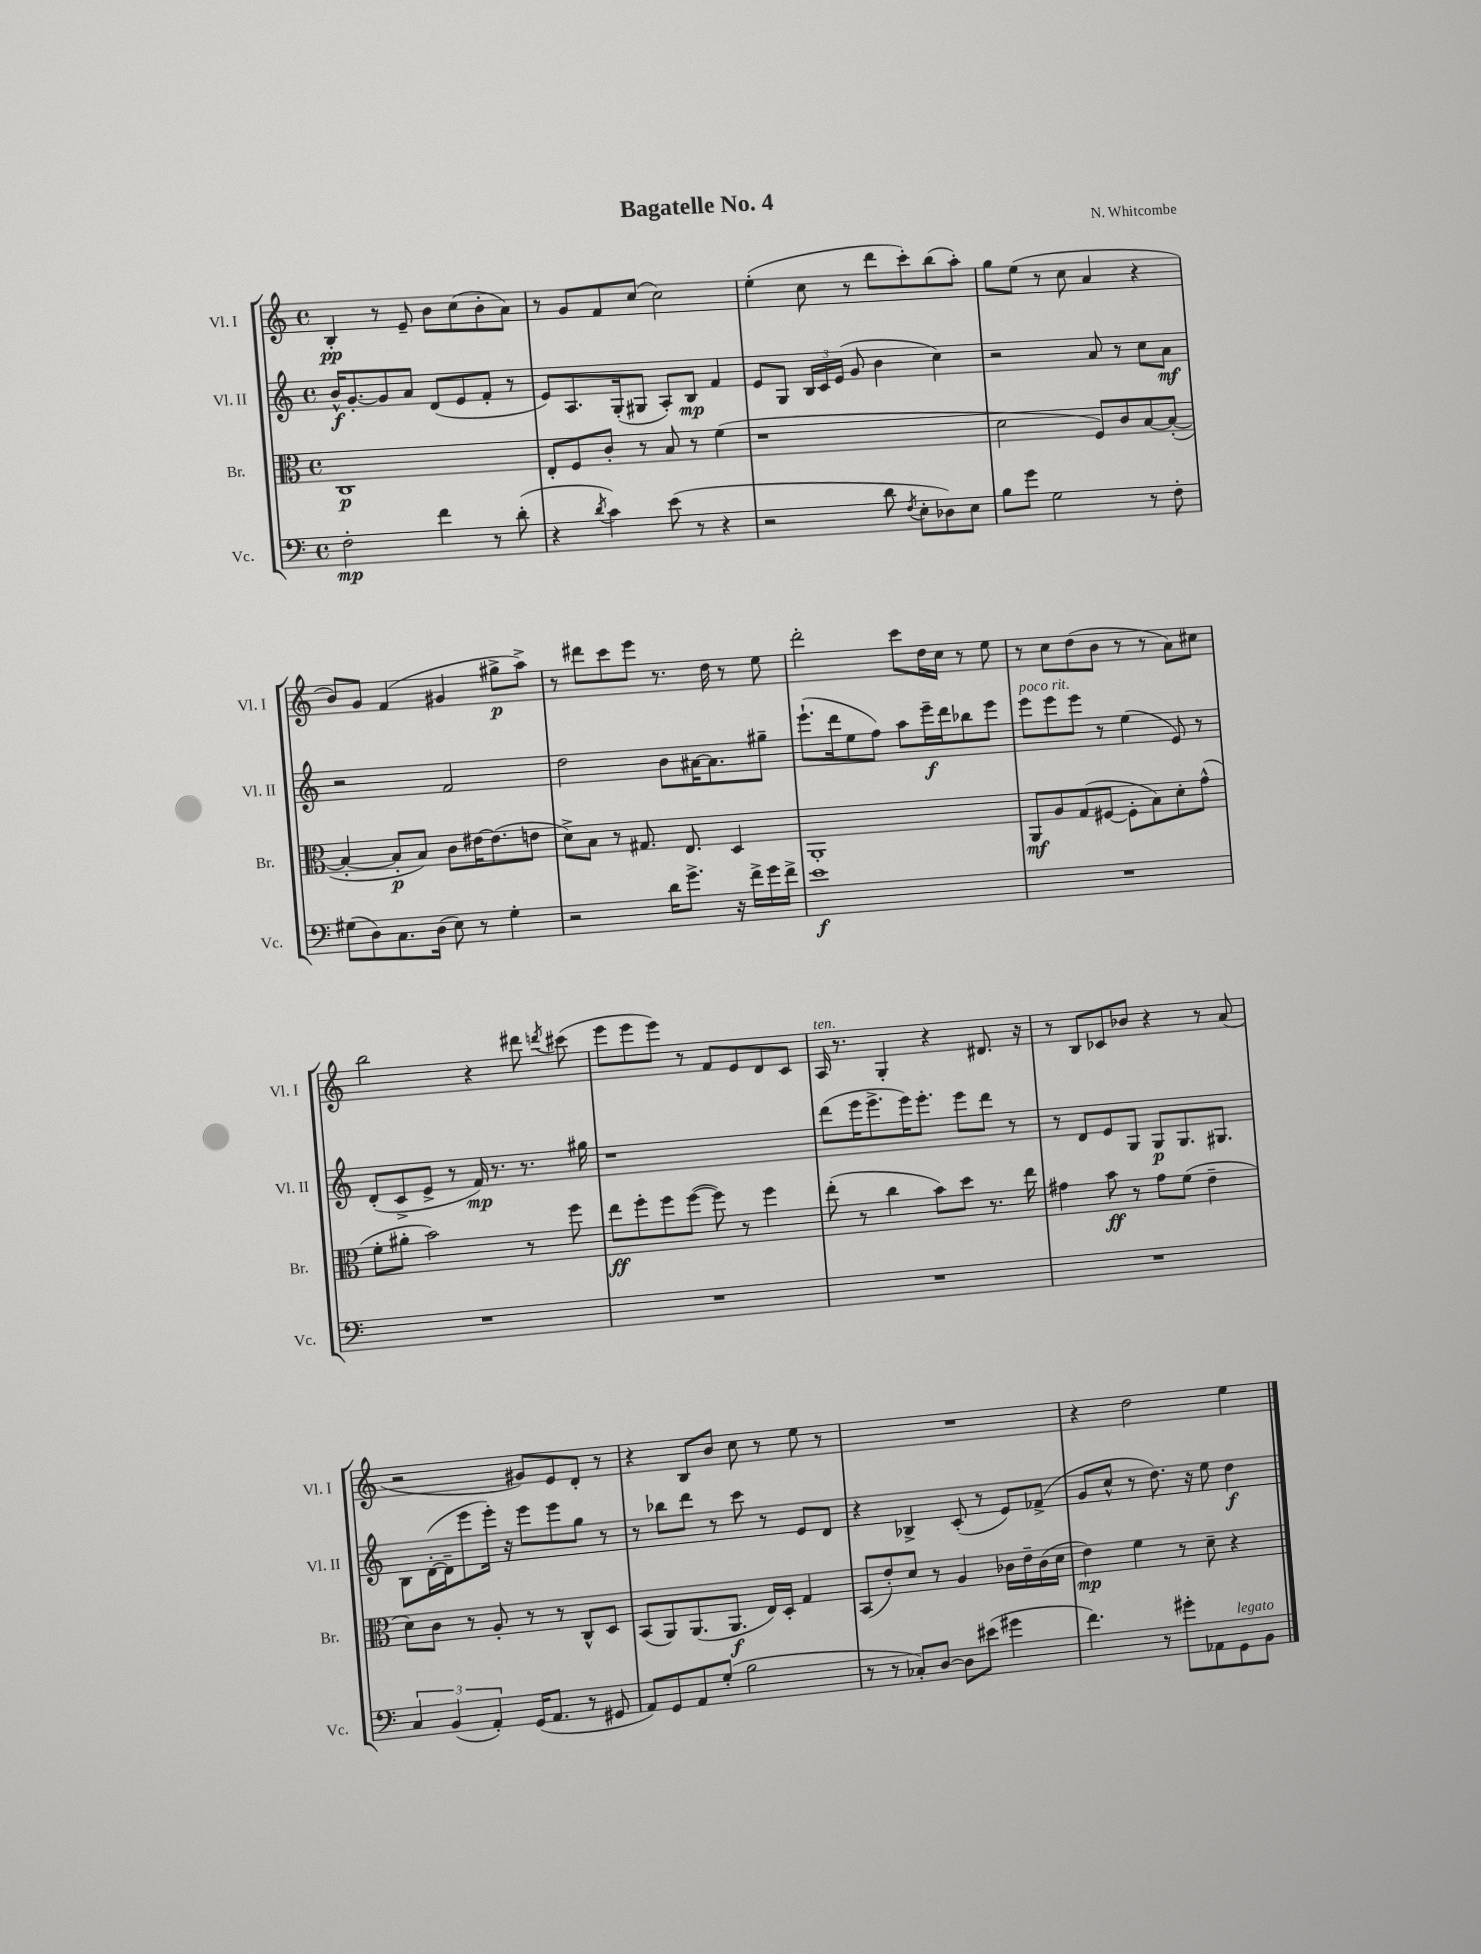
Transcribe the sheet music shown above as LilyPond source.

\header { title = "Bagatelle No. 4" composer = "N. Whitcombe" }
<<
\new StaffGroup <<
\new Staff = "s0" \with { instrumentName = "Vl. I" shortInstrumentName = "Vl. I" } {
    \clef treble \key c \major \defaultTimeSignature \time 4/4
    \autoBeamOff b4-.\pp r8 e'8-- b'8[ c''8( b'8-. a'8]) |
    r8 g'8[ f'8 c''8]( c''2) |
    e''4-.( c''8 r8 d'''8[ c'''8-.) b''8( a''8]-.) |
    g''8[ e''8]( r8 c''8 a'4 r4 |
    b'8[) g'8] f'4( gis'4 gis''8[->\p a''8]->) |
    r8 dis'''8[ c'''8 e'''8] r8. d''16 r8 e''8 |
    d'''2-. c'''8[ d''16 c''16] r8 e''8 |
    r8 c''8[ d''8( b'8] r8 r8 a'8[) cis''8] |
    b''2 r4 dis'''8 \acciaccatura { d'''8 } cis'''8( |
    e'''8[ e'''8 e'''8]) r8 f'8[ e'8 d'8 c'8] |
    a16^\markup { \italic "ten." } r8. g4-. r4 dis'8. r16 |
    r8 b8[ ces'8 bes'8] r4 r8 a'8( |
    r2 gis'8[) e'8 d'8]-. r8 |
    r4 b8[ b'8] c''8 r8 e''8 r8 |
    R1 |
    r4 d''2 e''4 \bar "|." |
}
\new Staff = "s1" \with { instrumentName = "Vl. II" shortInstrumentName = "Vl. II" } {
    \clef treble \key c \major \defaultTimeSignature \time 4/4
    \autoBeamOff b'16[-^\f g'8.~-. g'8 a'8] d'8[( e'8 f'8]-. r8 |
    e'8[) a8. g16-.( gis8] a8[-.) b8]\mp f'4 |
    e'8[ g8] \tuplet 3/2 { b16[ c'16 e'16]( } g'8 b'4 c''4) |
    r2 a'8 r8 c''8[ a'8]\mf |
    r2 f'2 |
    d''2 b'8[ ais'16~ ais'8. gis''8]-- |
    e'''8.[-!( d'''16 e''8 f''8]) a''8[ e'''16--\f d'''16 bes''8 e'''8] |
    e'''8[^\markup { \italic "poco rit." } e'''8 e'''8] r8 e''4( e'8) r8 |
    d'8[-.( c'8-> e'8]-> r8 f'16\mp) r8. r8. gis''16 |
    r1 |
    d'''8[( e'''16 e'''8.-> e'''16) e'''8.]-. e'''8[ d'''8] r8 |
    r8 d'8[ e'8 g8] g8[\p g8. gis8.] |
    b8[ d'16~-.( d'16-- e'''8 e'''16]-.) r16 e'''8[ e'''8 g''8] r8 |
    r8 bes''8[ d'''8] r8 c'''8 r8 e'8[ d'8] |
    r4 bes4-> c'8-.( r8 e'8[) fes'8]->( |
    g'8[ c''8]-^ r8 d''8.) r16 e''8 d''4\f \bar "|." |
}
\new Staff = "s2" \with { instrumentName = "Br." shortInstrumentName = "Br." } {
    \clef alto \key c \major \defaultTimeSignature \time 4/4
    \autoBeamOff c1\p |
    e8[-. f8 c'8]-. r8 b8 r8 f'4( |
    r1 |
    d'2 f8[) c'8 b8~ b8]~-.( |
    b4~-. b8[-.\p b8]) c'8[ eis'16~ eis'8.( e'8] |
    d'8[->) b8] r8 gis8. e8. d4 |
    a,1-. |
    a,8[\mf a8 g8( fis8]~ fis8[-. b8) d'8-. g'8]-^( |
    f'8[-. ais'8]-. b'2) r8 f''8 |
    e''8[\ff f''8-. f''8 f''8]~( f''8) r8 f''4 |
    e''8-.( r8 c''4 b'8[) d''8] r8. e''16 |
    gis'4 b'8\ff r8 gis'8[ f'8]( e'4-- |
    d'8[) c'8] r8 a8-. r8 r8 c8[-^ d8] |
    b,8[( a,8) a,8.( a,8.]\f e16[) d16]-. g4 |
    b,8[( e'8-.) d'8] r8 a4 ces'16[ e'16-- ces'16( d'16] |
    e'4\mp) f'4 r8 d'8-- r4 \bar "|." |
}
\new Staff = "s3" \with { instrumentName = "Vc." shortInstrumentName = "Vc." } {
    \clef bass \key c \major \defaultTimeSignature \time 4/4
    \autoBeamOff f2-.\mp f'4 r8 d'8-.( |
    r4 \acciaccatura { d'8 } c'4) e'8( r8 r4 |
    r2 d'8 \acciaccatura { f8 } e8[-. des8) e8] |
    b8[ g'8] g2 r8 f8-. |
    gis8[( d8) c8. d16]( e8) r8 gis4-. |
    r2 d'16[ g'8.]-> r16 f'16[-> g'16 f'16]-> |
    e'1\f |
    R1 |
    R1 |
    R1 |
    R1 |
    R1 |
    \tuplet 3/2 { c4 b,4( a,4-.) } g,16[( a,8.] r8 gis,8 |
    a,8[) g,8 a,8 g8]-.( b2 |
    r8 r8 ces8[-.) d8]~ d8[ eis'8]( gis'4 |
    f'4.) r8 gis'8[-. aes,8 g,8^\markup { \italic "legato" } b,8] \bar "|." |
}
>>
>>
\layout { \context { \Score \remove "Bar_number_engraver" } }
